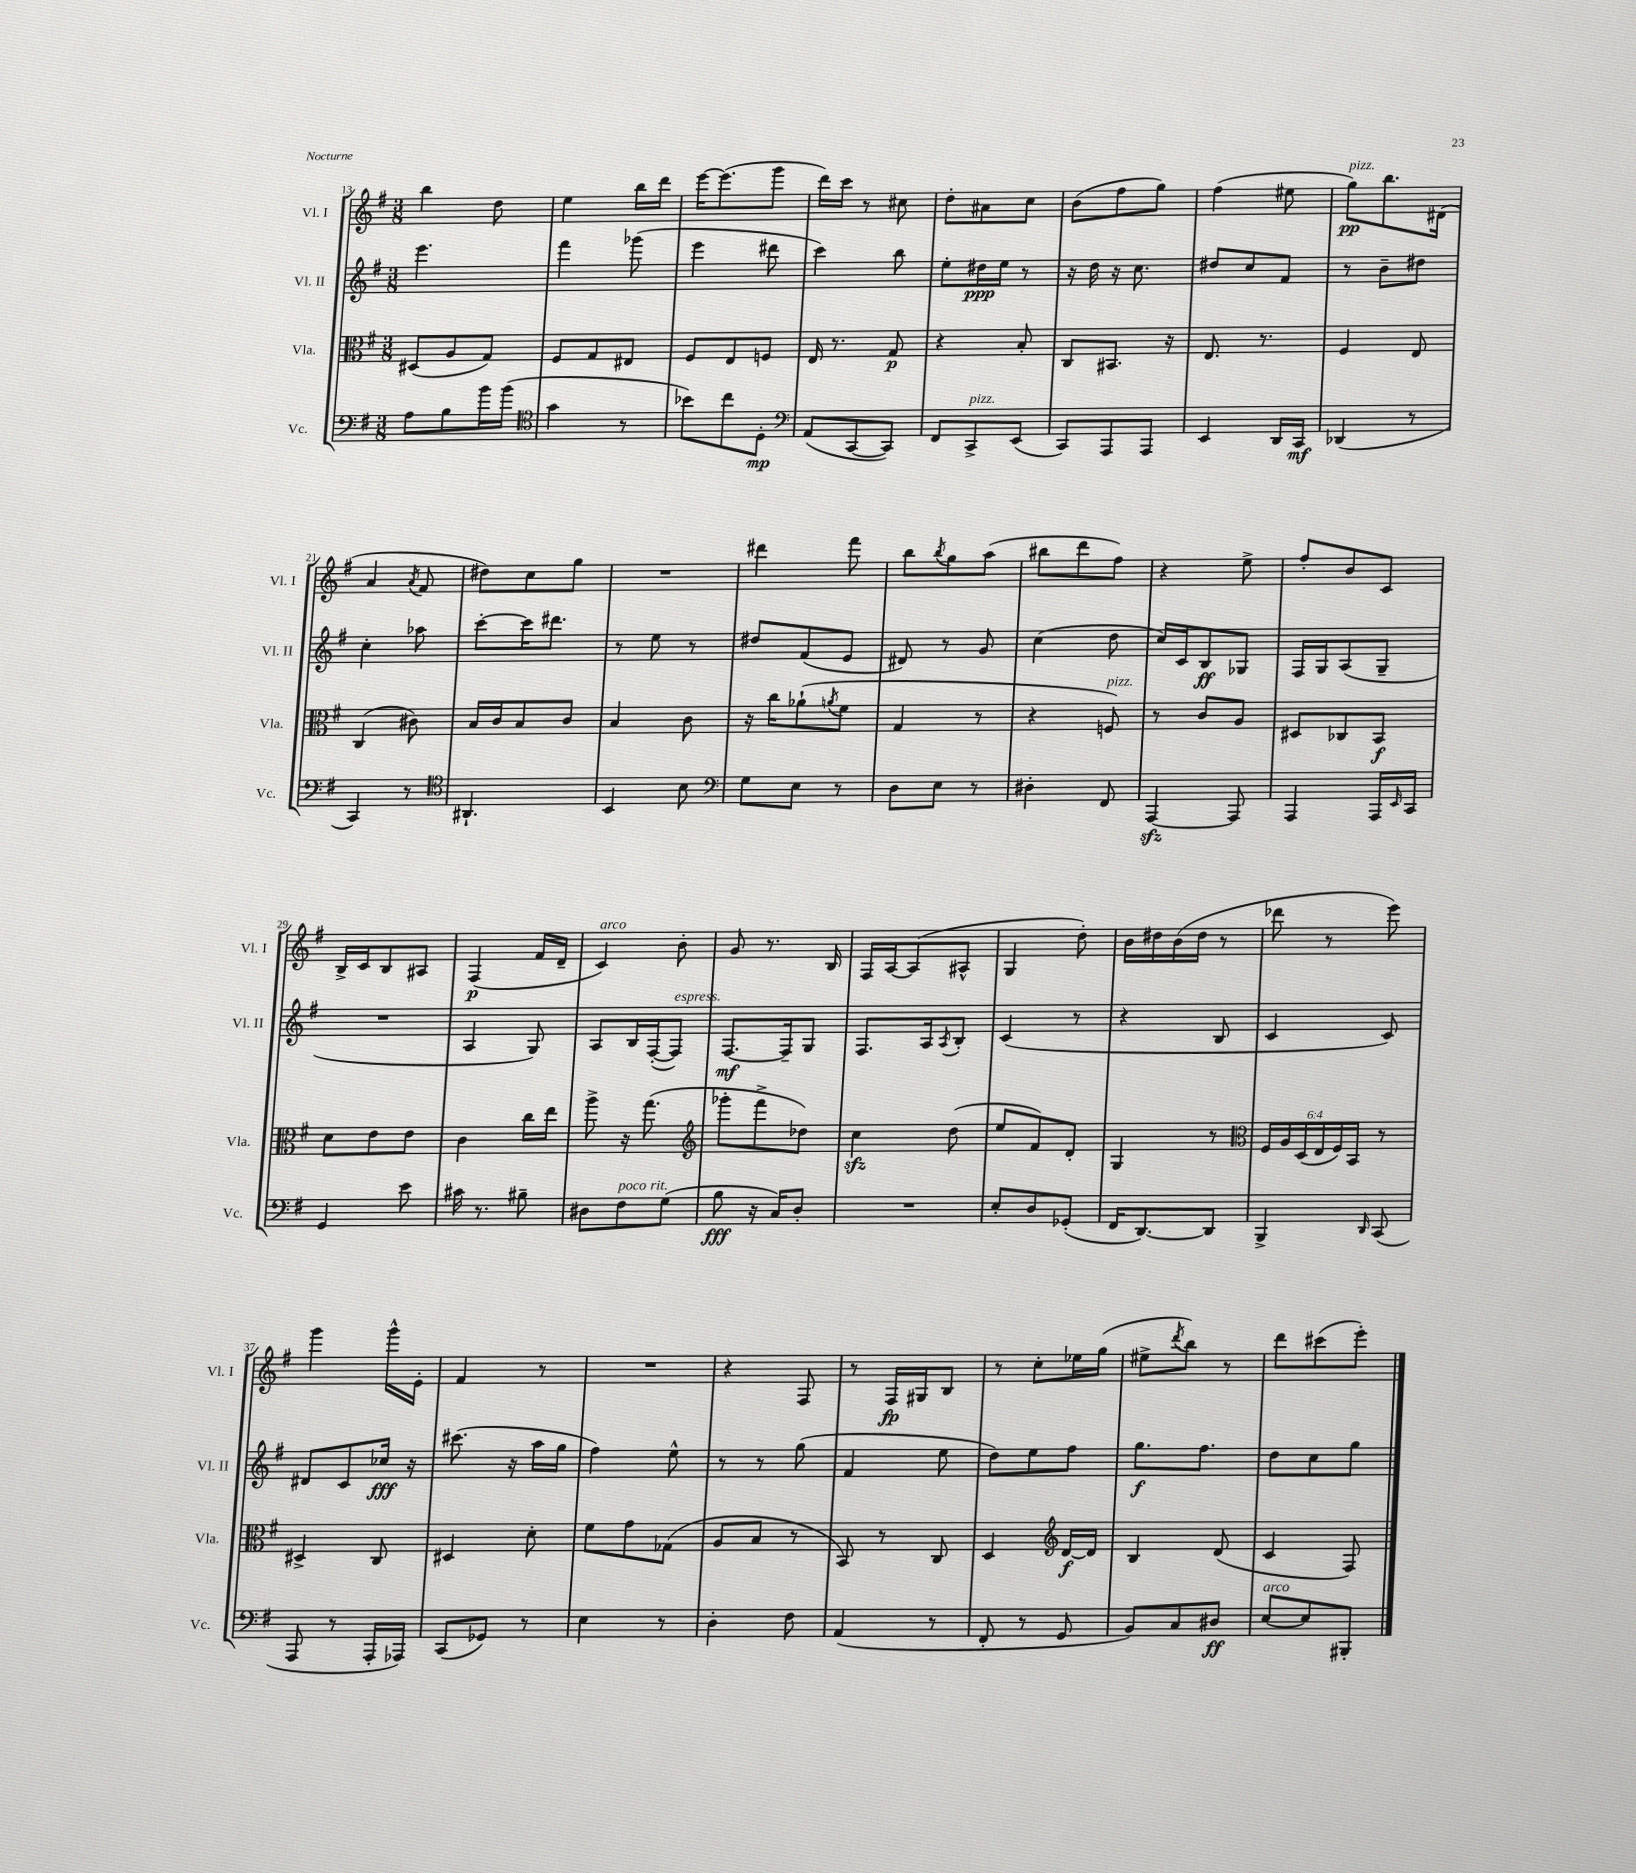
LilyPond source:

<<
\new StaffGroup <<
\new Staff = "s0" \with { instrumentName = "Vl. I" shortInstrumentName = "Vl. I" } {
    \clef treble \key g \major \numericTimeSignature \time 3/8
    b''4 d''8 |
    e''4 b''16 d'''16 |
    e'''16~ e'''8.( g'''8 |
    d'''16) c'''16 r8 cis''8 |
    d''8-. ais'8 c''8 |
    b'8( fis''8 g''8) |
    fis''4( eis''8 |
    g''8\pp^\markup { \italic "pizz." }) b''8. dis'16( |
    a'4 \acciaccatura { a'8 } fis'8 |
    dis''8) c''8 g''8 |
    R4. |
    dis'''4 fis'''8 |
    b''8 \acciaccatura { b''8 } g''8 a''8( |
    bis''8 d'''8 fis''8) |
    r4 e''8-> |
    fis''8-. b'8 c'8 |
    b16-> c'16 b8 ais8 |
    fis4\p( fis'16 d'16-- |
    c'4^\markup { \italic "arco" }) b'8-. |
    g'8 r8. b16 |
    fis16 a16~ a8( ais8-^ |
    g4 d''8-.) |
    b'16 dis''16 b'16( dis''16 r8 |
    des'''8 r8 e'''8) |
    g'''4 g'''16-^ e'16-. |
    fis'4 r8 |
    R4. |
    r4 fis8 |
    r8 fis16\fp gis16 b8 |
    r8 c''8-. ees''16 g''16( |
    eis''8-> \acciaccatura { d'''8 } b''8) r8 |
    d'''8 cis'''8( e'''8-.) \bar "|." |
}
\new Staff = "s1" \with { instrumentName = "Vl. II" shortInstrumentName = "Vl. II" } {
    \clef treble \key g \major \numericTimeSignature \time 3/8
    e'''4. |
    fis'''4 ges'''8( |
    e'''4 dis'''8 |
    c'''4) b''8 |
    e''8-. dis''16\ppp e''16 r8 |
    r16 d''16 r16 c''8. |
    dis''8 c''8 fis'8 |
    r8 b'8-- dis''8 |
    c''4-. aes''8 |
    c'''8~-. c'''16 dis'''8. |
    r8 e''8 r8 |
    dis''8 fis'8( e'8 |
    dis'8) r8 g'8 |
    c''4( d''8 |
    c''16) c'16 b8\ff ges8 |
    fis16 g16 a8( g8-- |
    R4. |
    a4 g8) |
    a8 b16 fis16~-.( fis8^\markup { \italic "espress." }) |
    fis8.~\mf fis16-- g8 |
    fis8. a16 \acciaccatura { a8 } b8-. |
    c'4( r8 |
    r4 b8 |
    c'4 c'8) |
    dis'8 c'8 ces''16\fff r16 |
    cis'''8.( r16 a''16 g''16 |
    fis''4) e''8-^ |
    r8 r8 g''8( |
    fis'4 e''8 |
    d''8) e''8 fis''8 |
    g''8.\f fis''8. |
    d''8 c''8 g''8 \bar "|." |
}
\new Staff = "s2" \with { instrumentName = "Vla." shortInstrumentName = "Vla." } {
    \clef alto \key g \major \numericTimeSignature \time 3/8 \override Staff.TupletNumber.text = #tuplet-number::calc-fraction-text
    dis8( a8 g8) |
    fis8 g8 eis8 |
    fis8 e8 f8 |
    e16 r8. g8\p |
    r4 b8-. |
    c8 bis,8. r16 |
    e8. r8. |
    fis4 e8 |
    c4( cis'8) |
    b16 c'16 b8 c'8 |
    b4 c'8 |
    r16 c''16 aes'8-!( \acciaccatura { a'8 } fis'8 |
    g4 r8 |
    r4 f8^\markup { \italic "pizz." }) |
    r8 c'8 a8 |
    dis8 ces8 b,8\f |
    d'8 e'8 e'8 |
    c'4 c''16 e''16 |
    a''8-> r16 g''8.( |
    \clef treble ges'''8-. fis'''8-> des''8) |
    c''4\sfz d''8( |
    e''8 fis'8) d'8-. |
    g4 r8 |
    \clef alto \tuplet 6/4 { fis16 a16 d16( e16 fis16) b,16 } r8 |
    dis4-> c8 |
    dis4 d'8-. |
    fis'8 g'8 ges8( |
    a8 b8 r8 |
    b,8) r8 c8 |
    d4 \clef treble d'16~\f d'16 |
    b4 d'8( |
    c'4 fis8) \bar "|." |
}
\new Staff = "s3" \with { instrumentName = "Vc." shortInstrumentName = "Vc." } {
    \clef bass \key g \major \numericTimeSignature \time 3/8
    a8 b8 b'16 b'16( |
    \clef tenor g'4 r8 |
    bes'8) c''8 d8-.\mp |
    \clef bass a,8( c,8~ c,8) |
    fis,8 c,8->^\markup { \italic "pizz." } e,8( |
    c,8) a,,8 a,,8 |
    e,4 d,16 c,16\mf |
    des,4( r8 |
    c,4) r8 |
    \clef tenor ais,4.-! |
    b,4 b8 |
    \clef bass g8 e8 r8 |
    d8 e8 r8 |
    dis4-. fis,8 |
    a,,4~\sfz a,,8 |
    a,,4 a,,16 \grace { e,16 } c,16 |
    g,4 e'8 |
    cis'16 r8. bis8-- |
    dis8 fis8^\markup { \italic "poco rit." } g8( |
    b8\fff r16 c16) d8-. |
    R4. |
    e8-. d8 ges,8-.( |
    fis,16 d,8.~) d,8 |
    b,,4-> \grace { d,16 } c,8( |
    a,,8 r8 a,,16-. aes,,16) |
    c,8( ges,8) r8 |
    e4 r8 |
    d4-. fis8 |
    a,4( r8 |
    fis,8-. r8 g,8 |
    b,8) c8 dis8\ff |
    e8~^\markup { \italic "arco" } e8 bis,,8-. \bar "|." |
}
>>
>>
\layout { \context { \Score currentBarNumber = #13 } }
